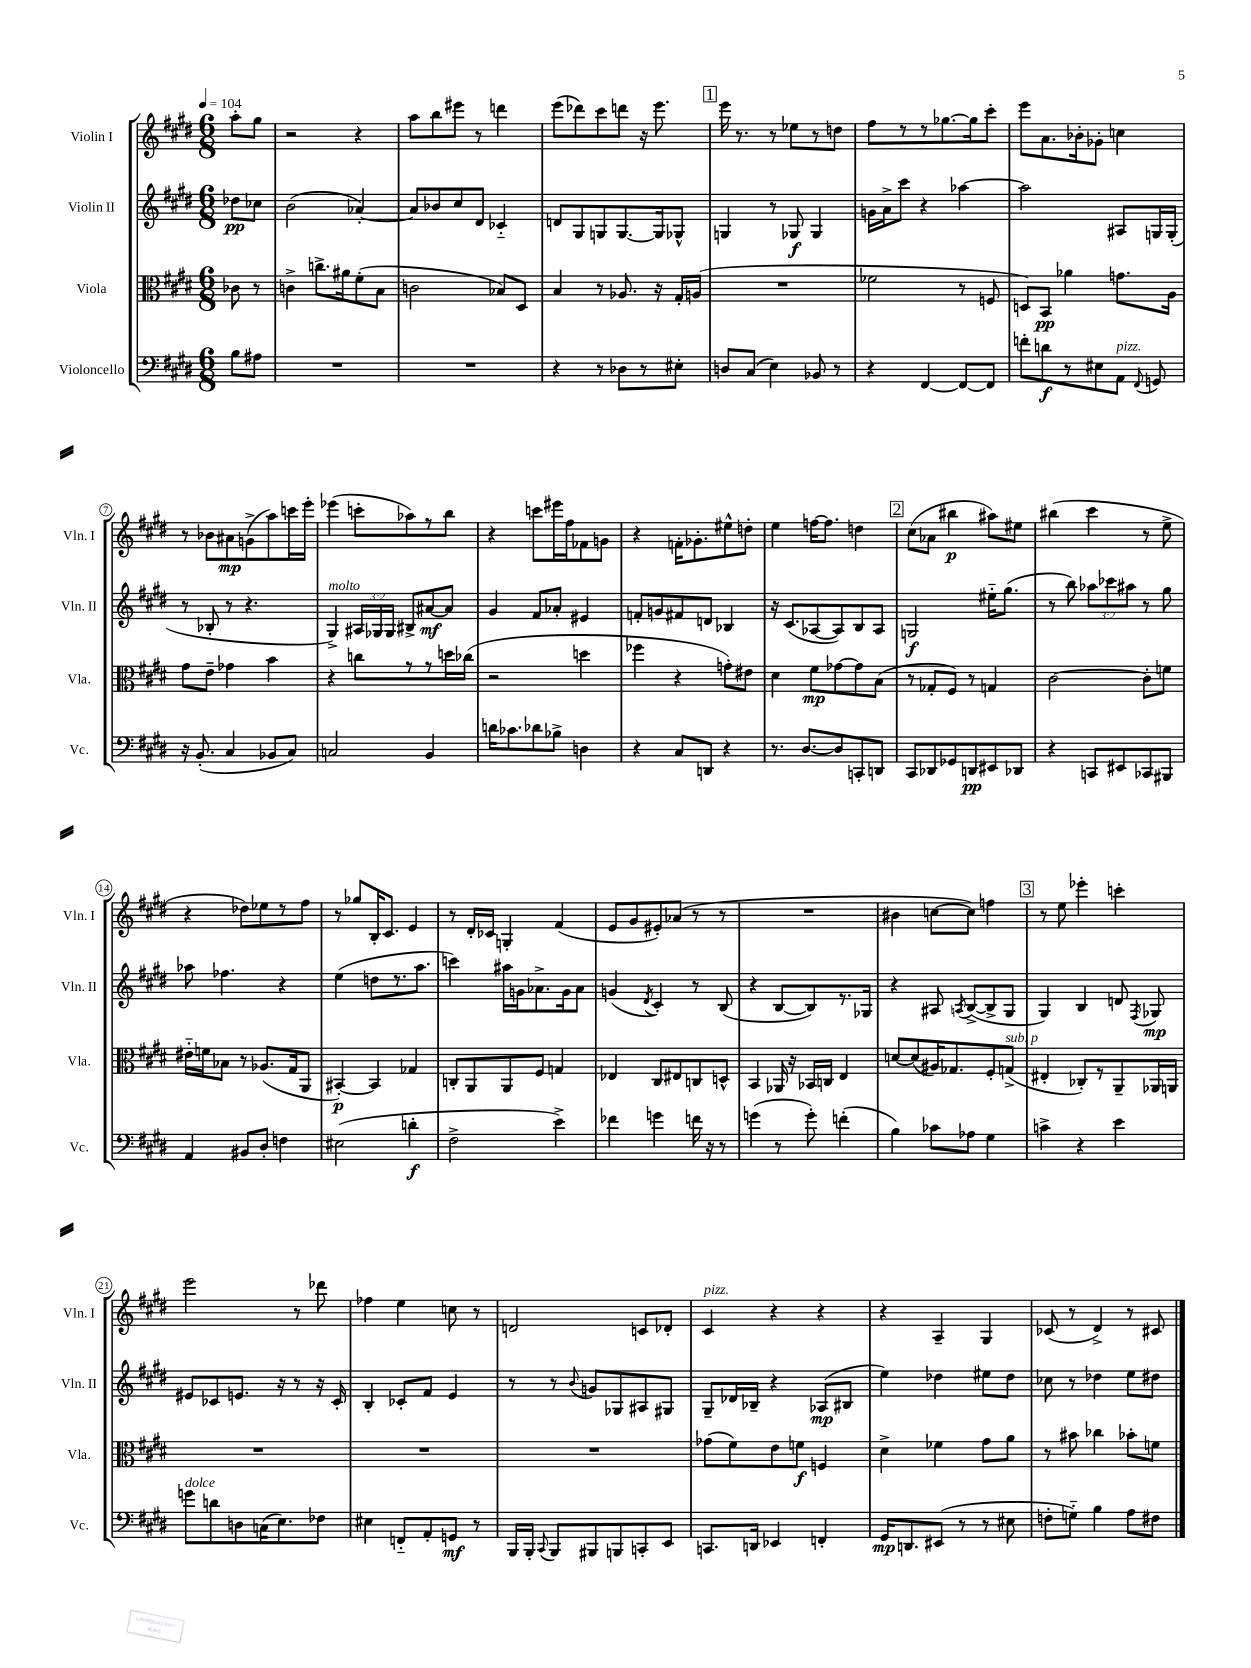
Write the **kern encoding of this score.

**kern	**kern	**kern	**kern
*staff4	*staff3	*staff2	*staff1
*clefF4	*clefC3	*clefG2	*clefG2
*k[f#c#g#d#]	*k[f#c#g#d#]	*k[f#c#g#d#]	*k[f#c#g#d#]
*M6/8	*M6/8	*M6/8	*M6/8
*MM104	*MM104	*MM104	*MM104
8B	8c-	8dd-	8aa'
8A#	8r	8cc-	8gg#
=	=	=	=
2.r	4c^	(2b	2r
.	8.cc^	.	.
.	16a#	.	.
.	(8f#'	[4a-')	4r
.	8B	.	.
=	=	=	=
2.r	2c	8a-]	8aa
.	.	8b-	8bb
.	.	8cc#	8eee#
.	.	8d#	8r
.	8B-)	4c-'~	4ddd
.	8D#	.	.
=	=	=	=
4r	4B	8d	(8eee
.	.	8G#	8ddd-)
8r	8r	8G	8ccc#
8D-	8.A-	[8.G	8ddd
8r	.	.	16r
.	16r	16G]	8.eee
8E#'	16G#'	8G-^^	.
.	(16A	.	.
=	=	=	=
8D	2.r	4G	16eee
.	.	.	8.r
(8C#	.	.	.
4E)	.	8r	8r
.	.	8G-	8ee-
8BB-	.	4G-	8r
8r	.	.	8dd
=	=	=	=
4r	2f-	16g	8ff#
.	.	16a^	.
.	.	8ccc#	8r
[4FF#	.	4r	8r
.	.	.	[8.gg-
8FF#_	8r	[4aa-	.
.	.	.	16gg-]
8FF#]	8F	.	8ccc#'
=	=	=	=
8f'	8D)	2aa-]	8eee
8d	8BB	.	8.a
8r	4a-	.	.
.	.	.	16b-'
8E#	.	.	8g-'
8AA	8.g	8A#	4cc
8qqFF#	.	.	.
8GG	.	16G	.
.	16A	(16G'	.
=	=	=	=
16r	8g#	8r	8r
(8.BB'	.	.	.
.	8e~	8B-'	8b-
4C#	4g-	8r	8a#
.	.	4.r	(8g^
8BB-	4b	.	8aa)
8C#)	.	.	16ccc
.	.	.	16eee'
=	=	=	=
2C	4r	4G#^)	(4eee-
.	8cc	24A#	8ccc'
.	.	24G-	.
.	.	24G-	.
.	8r	8B#^	8aa-)
4BB	8r	[8a#	8r
.	16dd	8a#]	8bb
.	(16cc-	.	.
=	=	=	=
16d	2r	4g#	4r
8.c-	.	.	.
8d-	.	8f#	8ccc
8B-^	.	8a-'	16eee#
.	.	.	16ff#
4D	4dd	4e#	8f-
.	.	.	8g
=	=	=	=
4r	4ff-	8f'	4r
.	.	8g	.
8C#	4r	8f#	16f'
.	.	.	8.g-'
8DD	.	8d	.
4r	8g')	4B-	8ee#^^
.	8e#	.	8dd'
=	=	=	=
8.r	4d#	16r	4ee
.	.	(8.c#	.
[8.D#	.	.	.
.	8f#	[8A-	[16ff
.	.	.	8.ff]
8D#]	[8g-	8A-])	.
8CC'	8g-]	8B	4dd
8DD	(8B	8A-	.
=	=	=	=
8CC#	8r	2G	(8cc#
8DD-	8G-'	.	8a-
8GG-	8F#)	.	4bb#
8DD	8r	.	.
8EE#	4G	16ee#'~	8aa#)
.	.	(8.gg#	.
8DD-	.	.	8ee#
=	=	=	=
4r	[2c#	8r	(4bb#
.	.	8bb)	.
8CC	.	12aa-	4ccc#
.	.	12ccc-	.
8EE#	.	.	.
.	.	12aa#	.
8CC-	8c#']	8r	8r
8BBB#	8f	8gg#	8ee^
=	=	=	=
4AA	16e#'~	8aa-	4r
.	16f	.	.
.	8B-	4.ff-	.
8BB#	8r	.	8dd-)
8D#'	(8.A-	.	8ee-
4F	.	4r	8r
.	16G#	.	.
.	8AA	.	8ff#
=	=	=	=
(2E#	[4BB#')	(4ee	8r
.	.	.	8gg-
.	4BB#]	8dd	16B'
.	.	.	8.c#
.	.	8.r	.
4d'	4G-	.	4e
.	.	8.aa	.
=	=	=	=
2F#^	8C'	4ccc)	8r
.	8AA	.	16d#'
.	.	.	16c-
.	8AA	16aa#	4G'
.	.	16g	.
.	8F#	8.a-^	.
4e^)	4G	.	(4f#
.	.	16g	.
.	.	8a-	.
=	=	=	=
4f-	4E-	(4g	8e
.	.	.	8g#
.	.	8qd#	.
4g	8C#	4c#')	8e#')
.	8E#	.	(8a-
16f	8C	8r	8r
16r	.	.	.
8r	8D^^	(8B	8r
=	=	=	=
(4g	4BB	4r	2.r
8r	16AA-	[8B	.
.	16r	.	.
8g')	16BB-	8B])	.
.	16C	.	.
(4f'	4E	8.r	.
.	.	16G-	.
=	=	=	=
4B)	[8d	4r	4b#
.	(8d]	.	.
8c-	16A#)	8A#	[8cc
.	8.G-	.	.
.	.	8qA	.
8A-	.	([8B^	8cc])
4G#	8F#'	8B^]	4ff
.	(8G^	8G#	.
=	=	=	=
4c^	4E#'	4G#)	8r
.	.	.	8ee
4r	8C-')	4B	4eee-'
.	8r	.	.
4e	8AA~	8d	4ccc'
.	.	8qF#	.
.	16AA-	8G-	.
.	16AA	.	.
=	=	=	=
8g	2.r	8e#	2eee
8d	.	8c-	.
8D	.	8.e	.
(16C	.	.	.
8.E)	.	16r	.
.	.	8r	8r
8F-	.	16r	8ddd-
.	.	16c-'	.
=	=	=	=
4E#	2.r	4B'	4ff-
8FF'~	.	8c-'	4ee
8AA'	.	8f#	.
8GG	.	4e	8cc
8r	.	.	8r
=	=	=	=
16BBB	2.r	8r	2d
16BBB'	.	.	.
8qqCC#	.	.	.
8BBB	.	8r	.
.	.	8qqb	.
8BBB#	.	8g	.
8BBB	.	8G-	.
8CC'	.	8A#	8c
8EE	.	8G#	8d-'
=	=	=	=
8.CC	(8g-	8G#~	4c#
.	8f#)	16d-	.
16DD	.	16B-~	.
4EE-	8e	4r	4r
.	8f	.	.
4FF'	4F	(8A-	4r
.	.	8B#	.
=	=	=	=
16GG#	4d#^	4ee)	4r
8.DD	.	.	.
(8EE#	4f-	4dd-	4A~
8r	.	.	.
8r	8g#	8ee#	4G#
8E#	8a	8dd-	.
=	=	=	=
8F'	8r	8cc-	(8c-
8G'~)	8b#	8r	8r
4B	4cc-	4dd-	4d#^)
8A	8b-'	8ee	8r
8F#	8f	8dd#	8c#
==	==	==	==
*-	*-	*-	*-
